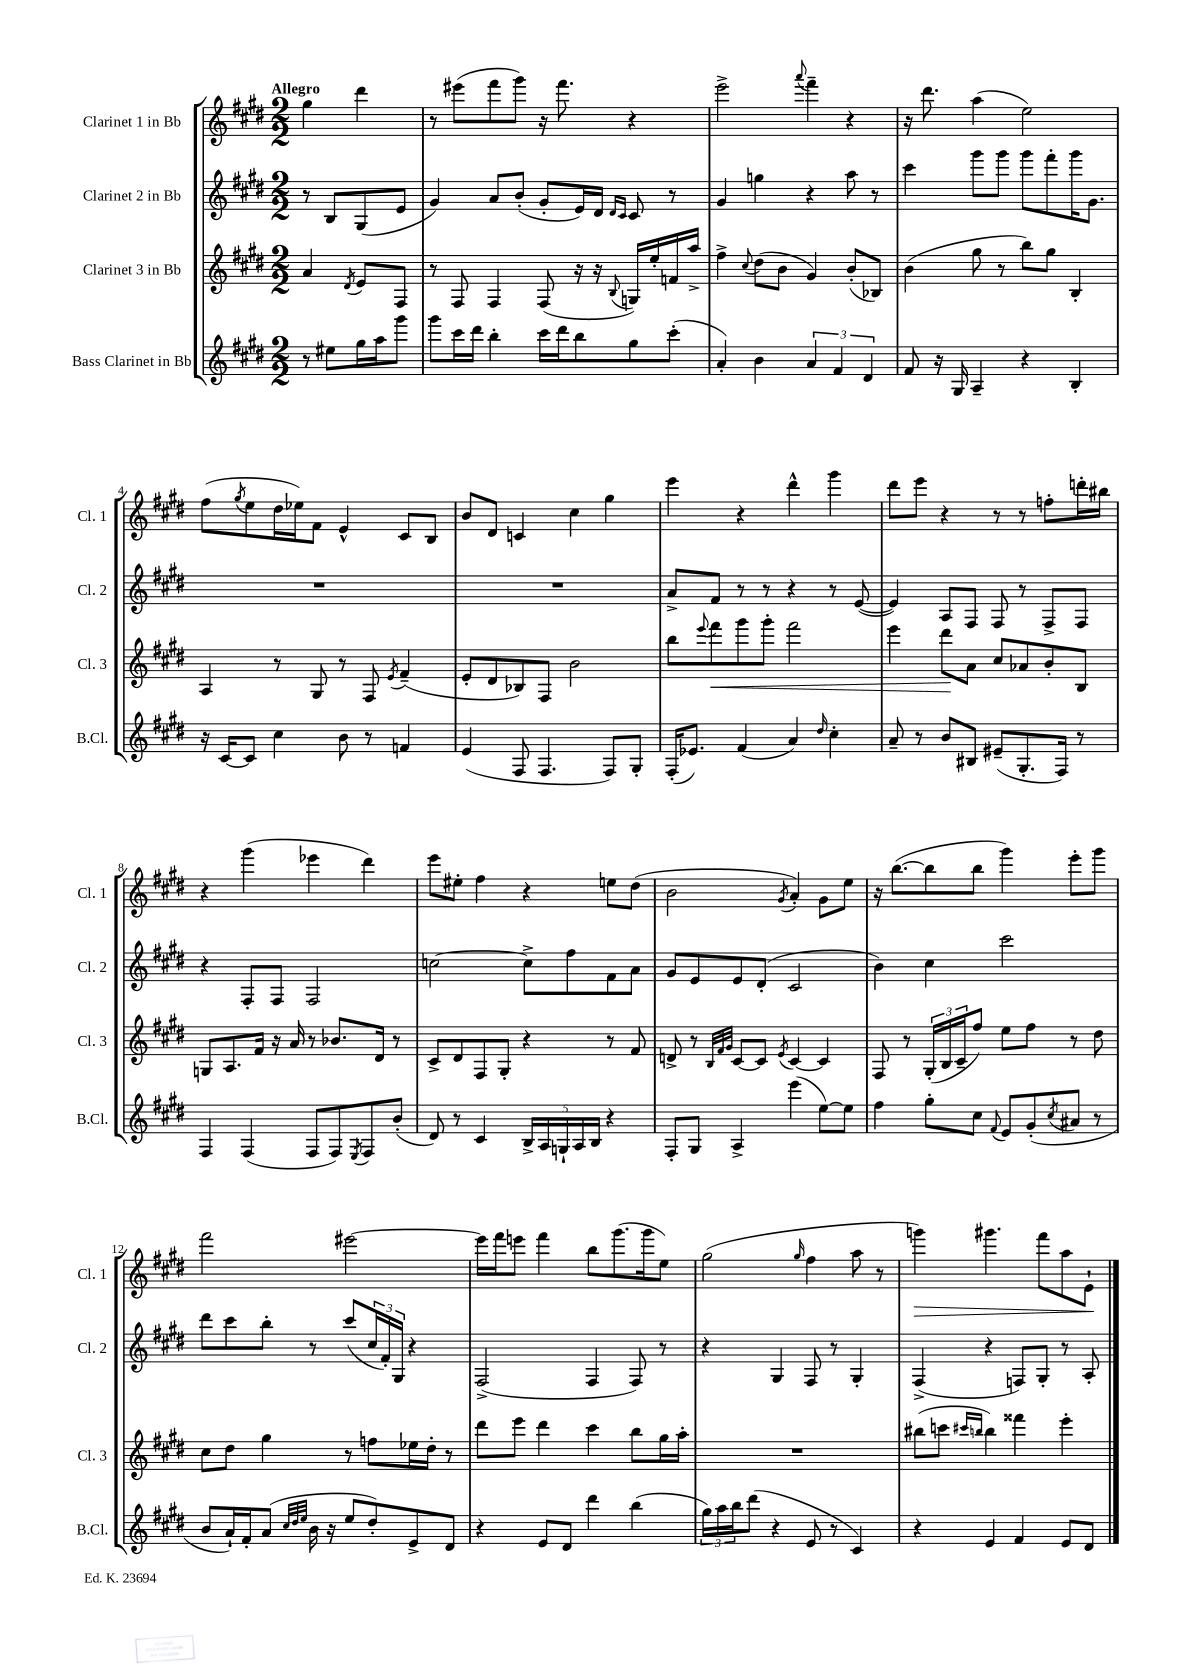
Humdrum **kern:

**kern	**kern	**kern	**kern
*staff4	*staff3	*staff2	*staff1
*clefG2	*clefG2	*clefG2	*clefG2
*k[f#c#g#d#]	*k[f#c#g#d#]	*k[f#c#g#d#]	*k[f#c#g#d#]
*M2/2	*M2/2	*M2/2	*M2/2
8r	4a/	8r	4gg#\
8ee#\L	.	8B/L	.
.	8qd#/	.	.
16gg#\L	8e/L	(8G#/	4ddd#\
16aa\J	.	.	.
8ggg#\J	8F#/J	8e/J	.
=	=	=	=
8ggg#\L	8r	4g#/)	8r
16ccc#\L	8F#/	.	(8eee#\L
16ddd#\JJ	.	.	.
4bb'\	4F#/	8a/L	8fff#\
.	.	(8b'/J	8ggg#\J)
16ccc#\LL	(8F#/	8g#'/L	16r
16ddd#\J	.	.	8.fff#\
8bb\	16r	16e/L)	.
.	16r	16d#/JJ	.
.	.	16qqd#/LL	.
.	8qqB/	16qqc#/JJ	.
8gg#\	16G/LL)	8c#/	4r
.	16ee'/	.	.
(8ccc#'\J	16f/	8r	.
.	16aa^/JJ	.	.
=	=	=	=
4a'/)	4ff#^\	4g#/	2eee^\
.	8qqcc#/	.	.
4b\	(8dd#\L	4gg\	.
.	8b\J	.	.
.	.	.	8qqaaa/
6a/	4g#/)	4r	4fff#~\
6f#/	.	.	.
.	(8b'/L	8aa\	4r
6d#/	.	.	.
.	8B-/J)	8r	.
=	=	=	=
8f#/	(4b\	4ccc#\	16r
.	.	.	8.ddd#\
16r	.	.	.
16G#/	.	.	.
4A~/	8gg#\	8ggg#\L	(4aa\
.	8r	8ggg#\J	.
4r	8bb\L)	8ggg#\L	2ee\)
.	8gg#\J	8fff#'\	.
4B'/	4B'/	16ggg#\K	.
.	.	8.g#\J	.
=	=	=	=
16r	4A/	1r	(8ff#\L
[16c#/LK	.	.	.
.	.	.	8qgg#/
8c#/]J	.	.	8ee\
4cc#\	8r	.	16dd#\L
.	.	.	16ee-\J)
.	8G#/	.	8f#\J
8b\	8r	.	4e^^/
8r	8F#/	.	.
.	8qe/	.	.
4f/	(4f#~/	.	8c#/L
.	.	.	8B/J
=	=	=	=
(4e/	8e'/L	1r	8b/L
.	8d#/	.	8d#/J
8F#/	8B-/)	.	4c/
4.F#/	8F#/J	.	.
.	2b\	.	4cc#\
8F#/L)	.	.	4gg#\
8G#'/J	.	.	.
=	=	=	=
(16F#'/LK	8bb\L	8a^/L	4eee\
8.e-/J)	.	.	.
.	8qqeee/	.	.
.	8fff#\	8f#/J	.
(4f#/	8ggg#\	8r	4r
.	8ggg#'\J	8r	.
4a/)	2fff#\	4r	4ddd#^^\
16qqdd#/	.	.	.
4cc#'\	.	8r	4ggg#\
.	.	([8e/	.
=	=	=	=
8a~/	4eee\	4e/])	8ddd#\L
8r	.	.	8eee\J
8b/L	8ddd#\L	8A/L	4r
8B#/J	8a\J	8F#/J	.
(8e#~/L	8cc#/L	8F#/	8r
8.G#'/	8a-/	8r	8r
.	8b'/	8F#^/L	8ff'\L
16F#/Jk)	.	.	.
8r	8B/J	8F#/J	16ddd'\L
.	.	.	16bb#\JJ
=	=	=	=
4F#/	8G/L	4r	4r
.	8.A/	.	.
(4F#/	.	8F#'/L	(4ggg#\
.	16f#/Jk	.	.
.	16r	8F#/J	.
.	16a/	.	.
8F#/L	8r	2F#/	4eee-\
8F#/)	8.b-/L	.	.
8qE/	.	.	.
8F#/	.	.	4ddd#\)
.	16d#/Jk	.	.
(8b'/J	8r	.	.
=	=	=	=
8d#/)	8c#^/L	[2cc\	8eee\L
8r	8d#/	.	8ee#'\J
4c#/	8F#/	.	4ff#\
.	8G#'/J	.	.
20B^/LL	4r	8cc^\]L	4r
20A/	.	.	.
20G`/	.	.	.
.	.	8ff#\	.
20A/	.	.	.
20B/JJ	.	.	.
4r	8r	8f#\	8ee\L
.	8f#/	8a\J	(8dd#\J
=	=	=	=
8F#'/L	8d^/	8g#/L	2b\
8G#/J	8r	8e/	.
.	32qqB/LLL	.	.
.	32qqf#/	.	.
.	32qqg#/JJJ	.	.
4A^/	[8c#/L	8e/	.
.	8c#/]J	(8d#'/J	.
.	8qe/	.	8qg#/
(4eee\	[4c#/	2c#/	4a'/)
[8ee\L)	4c#/]	.	8g#\L
8ee\]J	.	.	8ee\J
=	=	=	=
4ff#\	8F#/	4b\)	16r
.	.	.	([8.bb\L
.	8r	.	.
8gg#'\L	(24G#'/LL	4cc#\	8bb\]
.	24B/	.	.
.	24c#~/J	.	.
8cc#\J	8ff#/J)	.	8bb\J
8qqf#/	.	.	.
8e/L	8ee\L	2ccc#\	4ggg#\)
(8g#'/	8ff#\J	.	.
8qcc#/	.	.	.
8a#/J	8r	.	8eee'\L
8r	8dd#\	.	8ggg#\J
=	=	=	=
8b/L	8cc#\L	8ddd#\L	2fff#\
16a`/L)	8dd#\J	8ccc#\	.
16f#'/J	.	.	.
(8a/J	4gg#\	8bb'\J	.
32qqcc#/LLL	.	.	.
32qqdd#/	.	.	.
32qqee/JJJ	.	.	.
16b\	.	8r	.
16r	.	.	.
8ee/L	8r	(8ccc#/L	[2eee#\
8dd#'/)	8ff\L	24cc#/L	.
.	.	24f#'/)	.
.	.	24G#/JJ	.
8e^/	16ee-\L	4r	.
.	16dd#'\JJ	.	.
8d#/J	8r	.	.
=	=	=	=
4r	8ddd#\L	(2F#^/	16eee#\]LL
.	.	.	16fff#\J
.	8eee\J	.	8eee\J
8e/L	4ddd#\	.	4fff#\
8d#/J	.	.	.
4ddd#\	4ccc#\	4F#/	8bb\L
.	.	.	(8.ggg#\
(4bb\	8bb\L	8F#/)	.
.	.	.	16ggg#\k
.	16gg#\L	8r	8ee\J)
.	16aa'\JJ	.	.
=	=	=	=
24gg#\LL)	1r	4r	(2gg#\
24aa\	.	.	.
24bb\J	.	.	.
(8ddd#\J	.	.	.
4r	.	4G#/	.
.	.	.	16qqgg#/
8e/	.	8F#/	4ff#\
8r	.	8r	.
4c#/)	.	4G#'/	8aa\
.	.	.	8r
=	=	=	=
4r	(8bb#\L	(4F#^/	4ggg\)
.	8ccc\J	.	.
.	16qqccc#/LL	.	.
.	16qqbb/JJ	.	.
4e/	4bb\)	4r	4.ggg#\
4f#/	4fff##\	8F/L)	.
.	.	8G#'/J	8fff#\L
8e/L	4eee'\	8r	8aa\
8d#/J	.	8A'/	8e`\J
==	==	==	==
*-	*-	*-	*-
